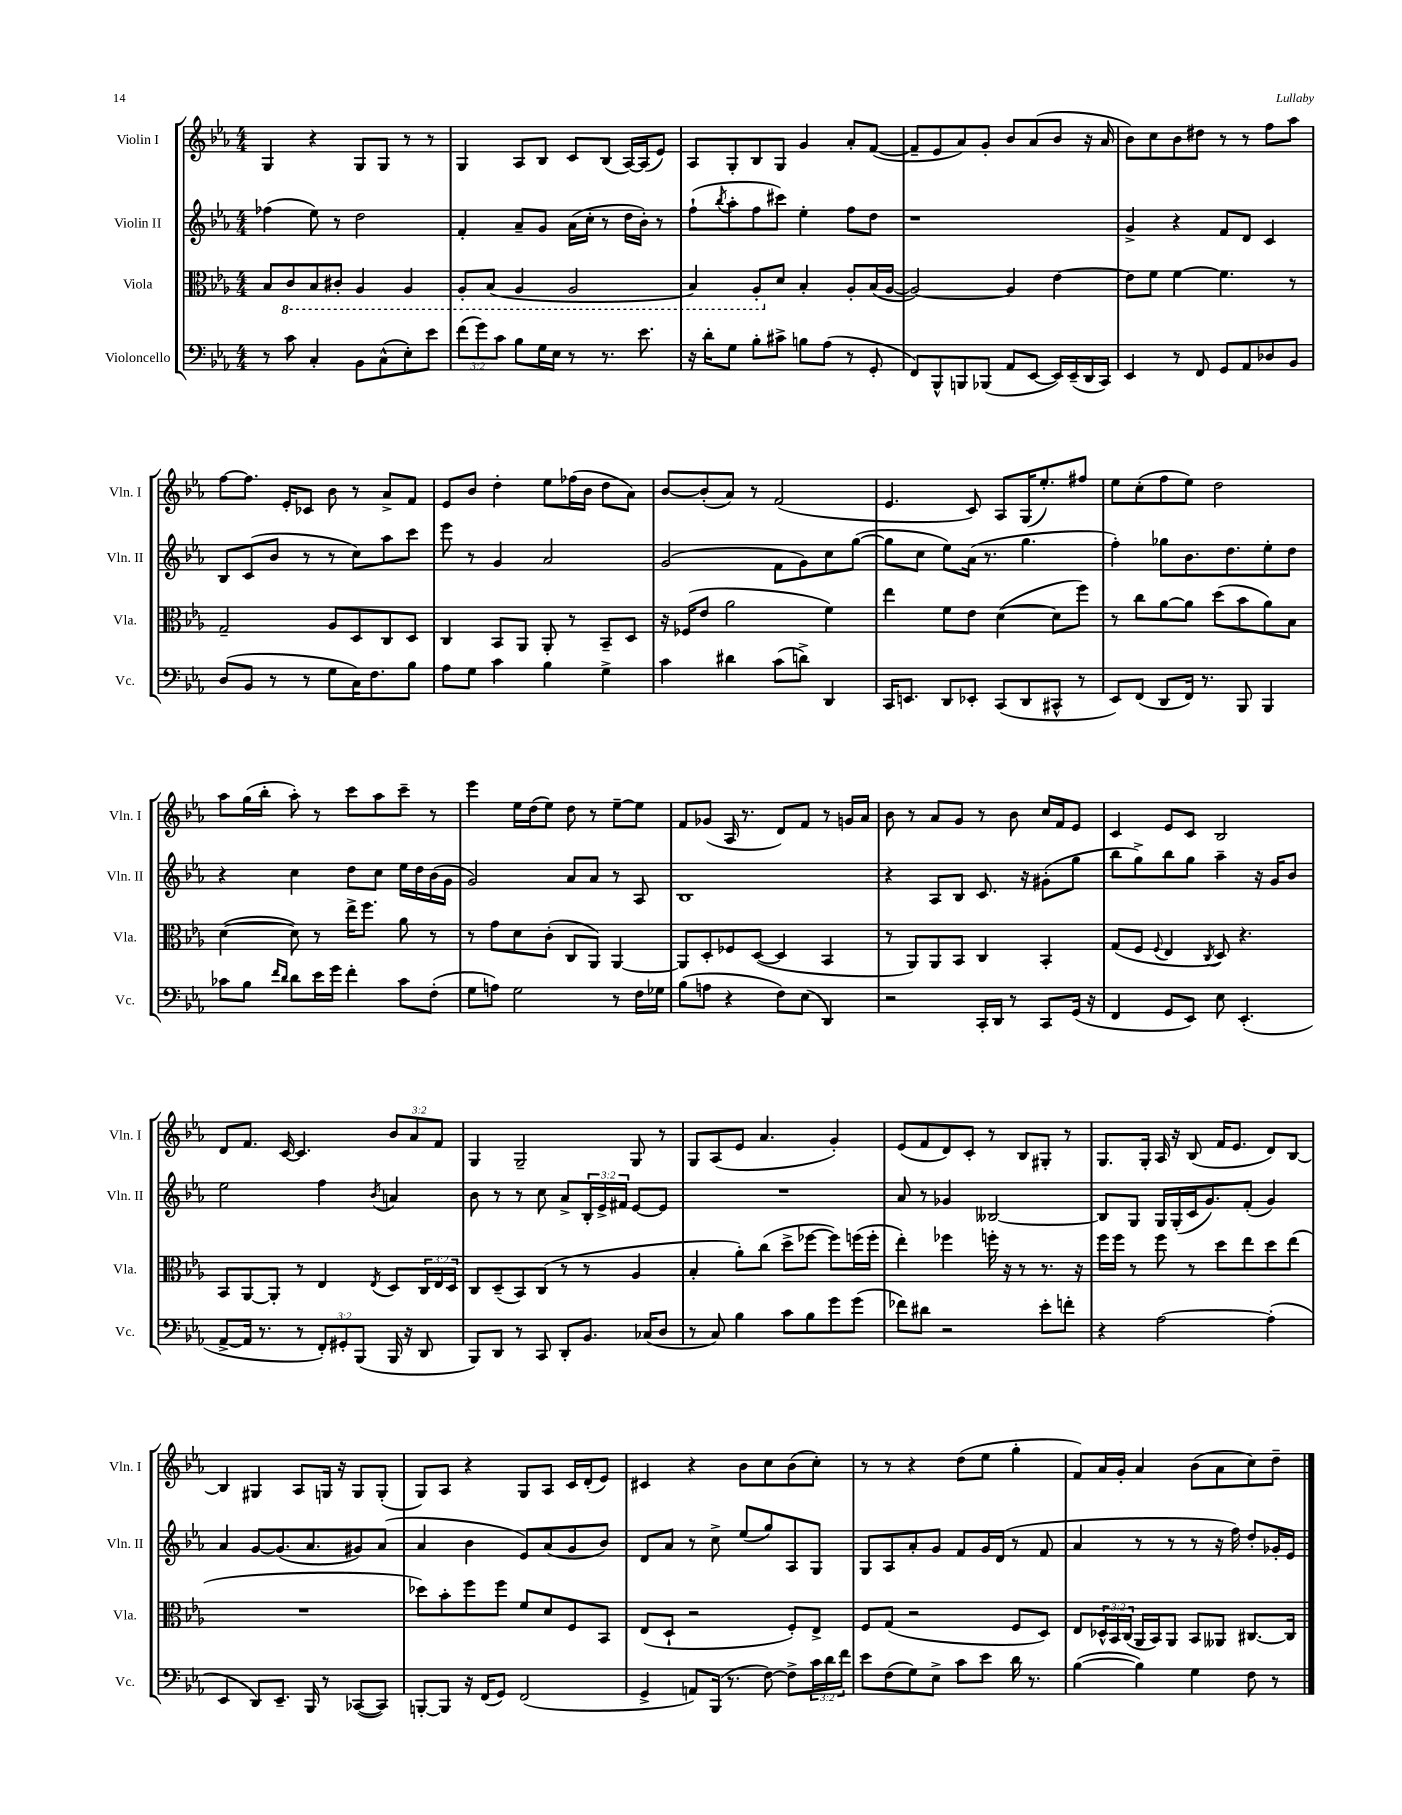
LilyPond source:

<<
\new StaffGroup <<
\new Staff = "s0" \with { instrumentName = "Violin I" shortInstrumentName = "Vln. I" } {
    \clef treble \key ees \major \numericTimeSignature \time 4/4 \override Staff.TupletNumber.text = #tuplet-number::calc-fraction-text
    g4 r4 g8 g8 r8 r8 |
    g4 aes8 bes8 c'8 bes8( aes16~) aes16( ees'8) |
    aes8 g8-. bes8 g8 g'4 aes'8-. f'8~( |
    f'8-- ees'8 aes'8) g'8-. bes'8 aes'8( bes'8 r16 aes'16 |
    bes'8) c''8 bes'8 dis''8 r8 r8 f''8 aes''8 |
    f''8~ f''8. ees'16-. ces'8 bes'8 r8 aes'8-> f'8 |
    ees'8 bes'8 d''4-. ees''8 fes''16( bes'16 d''8 aes'8) |
    bes'8~ bes'8-.( aes'8) r8 f'2( |
    ees'4. c'8) aes8 g16( ees''8.-.) fis''8 |
    ees''8 c''8-.( f''8 ees''8) d''2 |
    aes''8 g''16( bes''16-. aes''8-.) r8 c'''8 aes''8 c'''8-- r8 |
    ees'''4 ees''16 d''16( ees''8) d''8 r8 ees''8~-- ees''8 |
    f'8 ges'8( aes16 r8. d'8) f'8 r8 g'16 aes'16 |
    bes'8 r8 aes'8 g'8 r8 bes'8 c''16 f'16 ees'8 |
    c'4 ees'8 c'8 bes2 |
    d'8 f'8. c'16~ c'4. \tuplet 3/2 { bes'8 aes'8 f'8 } |
    g4 g2-- g8 r8 |
    g8 aes8( ees'8 aes'4. g'4-.) |
    ees'8( f'8 d'8) c'8-. r8 bes8 gis8-. r8 |
    g8. g16-. aes16 r16 bes8( f'16 ees'8. d'8) bes8~ |
    bes4 gis4 aes8 g16 r16 g8 g8-.( |
    g8) aes8 r4 g8 aes8 c'16 d'16-.( ees'8) |
    cis'4 r4 bes'8 c''8 bes'8( c''8-.) |
    r8 r8 r4 d''8( ees''8 g''4-. |
    f'8) aes'16 g'16-. aes'4 bes'8( aes'8 c''8) d''8-- \bar "|." |
}
\new Staff = "s1" \with { instrumentName = "Violin II" shortInstrumentName = "Vln. II" } {
    \clef treble \key ees \major \numericTimeSignature \time 4/4 \override Staff.TupletNumber.text = #tuplet-number::calc-fraction-text
    fes''4( ees''8) r8 d''2 |
    f'4-. aes'8-- g'8 aes'16( c''16-. r8 d''16 bes'16-.) r8 |
    f''8-!( \acciaccatura { bes''8 } aes''8-. f''8 cis'''8) ees''4-. f''8 d''8 |
    r1 |
    g'4-> r4 f'8 d'8 c'4 |
    bes8 c'8( bes'8 r8 r8 c''8) aes''8 c'''8 |
    ees'''8 r8 g'4 aes'2 |
    g'2( f'8 g'8) c''8 g''8~( |
    g''8 c''8 ees''8) aes'16( r8. g''4. |
    f''4-.) ges''8 bes'8. d''8. ees''8-. d''8 |
    r4 c''4 d''8 c''8 ees''16 d''16 bes'16( g'16 |
    g'2) aes'8 aes'8 r8 aes8 |
    bes1 |
    r4 aes8 bes8 c'8. r16 gis'8-.( g''8 |
    bes''8 g''8->) bes''8 g''8 aes''4-- r16 g'16 bes'8 |
    ees''2 f''4 \acciaccatura { bes'8 } a'4 |
    bes'8 r8 r8 c''8 aes'8-> \tuplet 3/2 { bes16-. ees'16-> fis'16 } ees'8~ ees'8 |
    R1 |
    aes'8 r8 ges'4 beses2~ |
    beses8 g8 g16 g16-.( c'16 g'8.) f'8-.( g'4) |
    aes'4 g'8~ g'8.( aes'8. gis'8) aes'8( |
    aes'4 bes'4 ees'8) aes'8( g'8 bes'8) |
    d'8 aes'8 r8 c''8-> ees''8( g''8) aes8 g8 |
    g8 aes8 aes'8-. g'8 f'8 g'16 d'16( r8 f'8 |
    aes'4 r8 r8 r8 r16 f''16) d''8-. ges'16-. ees'16 \bar "|." |
}
\new Staff = "s2" \with { instrumentName = "Viola" shortInstrumentName = "Vla." } {
    \clef alto \key ees \major \numericTimeSignature \time 4/4 \override Staff.TupletNumber.text = #tuplet-number::calc-fraction-text
    bes8 \ottava #-1 c8 bes,8 cis8-. aes,4 aes,4 |
    aes,8-. bes,8( aes,4 aes,2 |
    bes,4) aes,8-. \ottava #0 d'8 bes4-. aes8-. bes16( aes16~ |
    aes2~) aes4 ees'4~ |
    ees'8 f'8 f'4~ f'4. r8 |
    g2-- aes8 d8 c8 d8 |
    c4 bes,8 aes,8 aes,8-. r8 bes,8-- d8 |
    r16 fes16( ees'8 aes'2 f'4) |
    ees''4 f'8 ees'8 d'4~( d'8 f''8) |
    r8 c''8 aes'8~ aes'8 d''8( bes'8 aes'8) bes8 |
    d'4~( d'8) r8 ees''16-> f''8. aes'8 r8 |
    r8 g'8 d'8 c'8-.( c8 aes,8) aes,4~ |
    aes,8 d8-. fes8 d8~( d4 bes,4 |
    r8 aes,8) aes,8 bes,8 c4 bes,4-. |
    g8( f8 \appoggiatura { f8 } ees4 \acciaccatura { c8 } d8) r4. |
    bes,8 aes,8~ aes,8-. r8 ees4 \acciaccatura { ees8 } d8 \tuplet 3/2 { c16 ees16 d16 } |
    c8 d8--( bes,8) c8( r8 r8 aes4 |
    bes4-. aes'8-.) c''8( d''8-> fes''8~ fes''8) f''16( f''16-. |
    ees''4-.) fes''4 f''16-. r16 r8 r8. r16 |
    f''16 f''16 r8 f''8 r8 d''8 ees''8 d''8 ees''8( |
    R1 |
    des''8) bes'8-. f''8 f''8 f'8 d'8 f8 bes,8 |
    ees8( d8-! r2 f8-.) ees8-> |
    f8 g8( r2 f8 d8) |
    ees8 \tuplet 3/2 { des16-^ bes,16 c16( } aes,16 bes,16) aes,8 bes,8 aeses,8 cis8.~ cis16 \bar "|." |
}
\new Staff = "s3" \with { instrumentName = "Violoncello" shortInstrumentName = "Vc." } {
    \clef bass \key ees \major \numericTimeSignature \time 4/4 \override Staff.TupletNumber.text = #tuplet-number::calc-fraction-text
    r8 c'8 c4-. bes,8 c8-^( ees8-.) ees'8 |
    \tuplet 3/2 { f'8( g'8) c'8 } bes8 g16 ees16 r8 r8. ees'8. |
    r16 d'16-. g8 bes8-. cis'8-> b8 aes8( r8 g,8-. |
    f,8) bes,,8-^ b,,8 bes,,8( aes,8 ees,8~ ees,16) ees,16--( d,16 c,16) |
    ees,4 r8 f,8 g,8 aes,8 des8 bes,8 |
    d8( bes,8 r8 r8 g8 c16) f8. bes8 |
    aes8 g8 c'4 bes4 g4-> |
    c'4 dis'4 c'8( d'8->) d,4 |
    c,16 e,8. d,8 ees,8-. c,8( d,8 cis,8-^ r8 |
    ees,8) f,8( d,8 f,16) r8. bes,,8 bes,,4 |
    ces'8 bes8 \grace { f'16 d'16 } d'8 ees'16 g'16 f'4-. ces'8 f8-.( |
    g8 a8) g2 r8 f16 ges16 |
    bes8( a8 r4 f8) ees8( d,4) |
    r2 c,16-. d,16 r8 c,8 g,16( r16 |
    f,4 g,8 ees,8) ees8 ees,4.-.( |
    aes,8~-> aes,16 r8. r8 \tuplet 3/2 { f,8-.) gis,8-. bes,,8( } bes,,16 r16 d,8 |
    bes,,8) d,8 r8 c,8 d,8-. bes,8. ces16( d8 |
    r8 c8) bes4 c'8 bes8 g'8 g'8( |
    fes'8) dis'8 r2 ees'8-. f'8-. |
    r4 aes2~ aes4-.( |
    ees,4 d,8) ees,8.-- bes,,16 r8 ces,8~( ces,8) |
    b,,8~-. b,,8 r16 f,16( g,8) f,2( |
    g,4-> a,8) bes,,16( r8. f8~) f8-> \tuplet 3/2 { c'16 d'16 f'16 } |
    ees'8 f8( g8) ees8-> c'8 ees'8 d'16 r8. |
    bes4~( bes4) g4 f8 r8 \bar "|." |
}
>>
>>
\layout { \context { \Score \remove "Bar_number_engraver" } }
